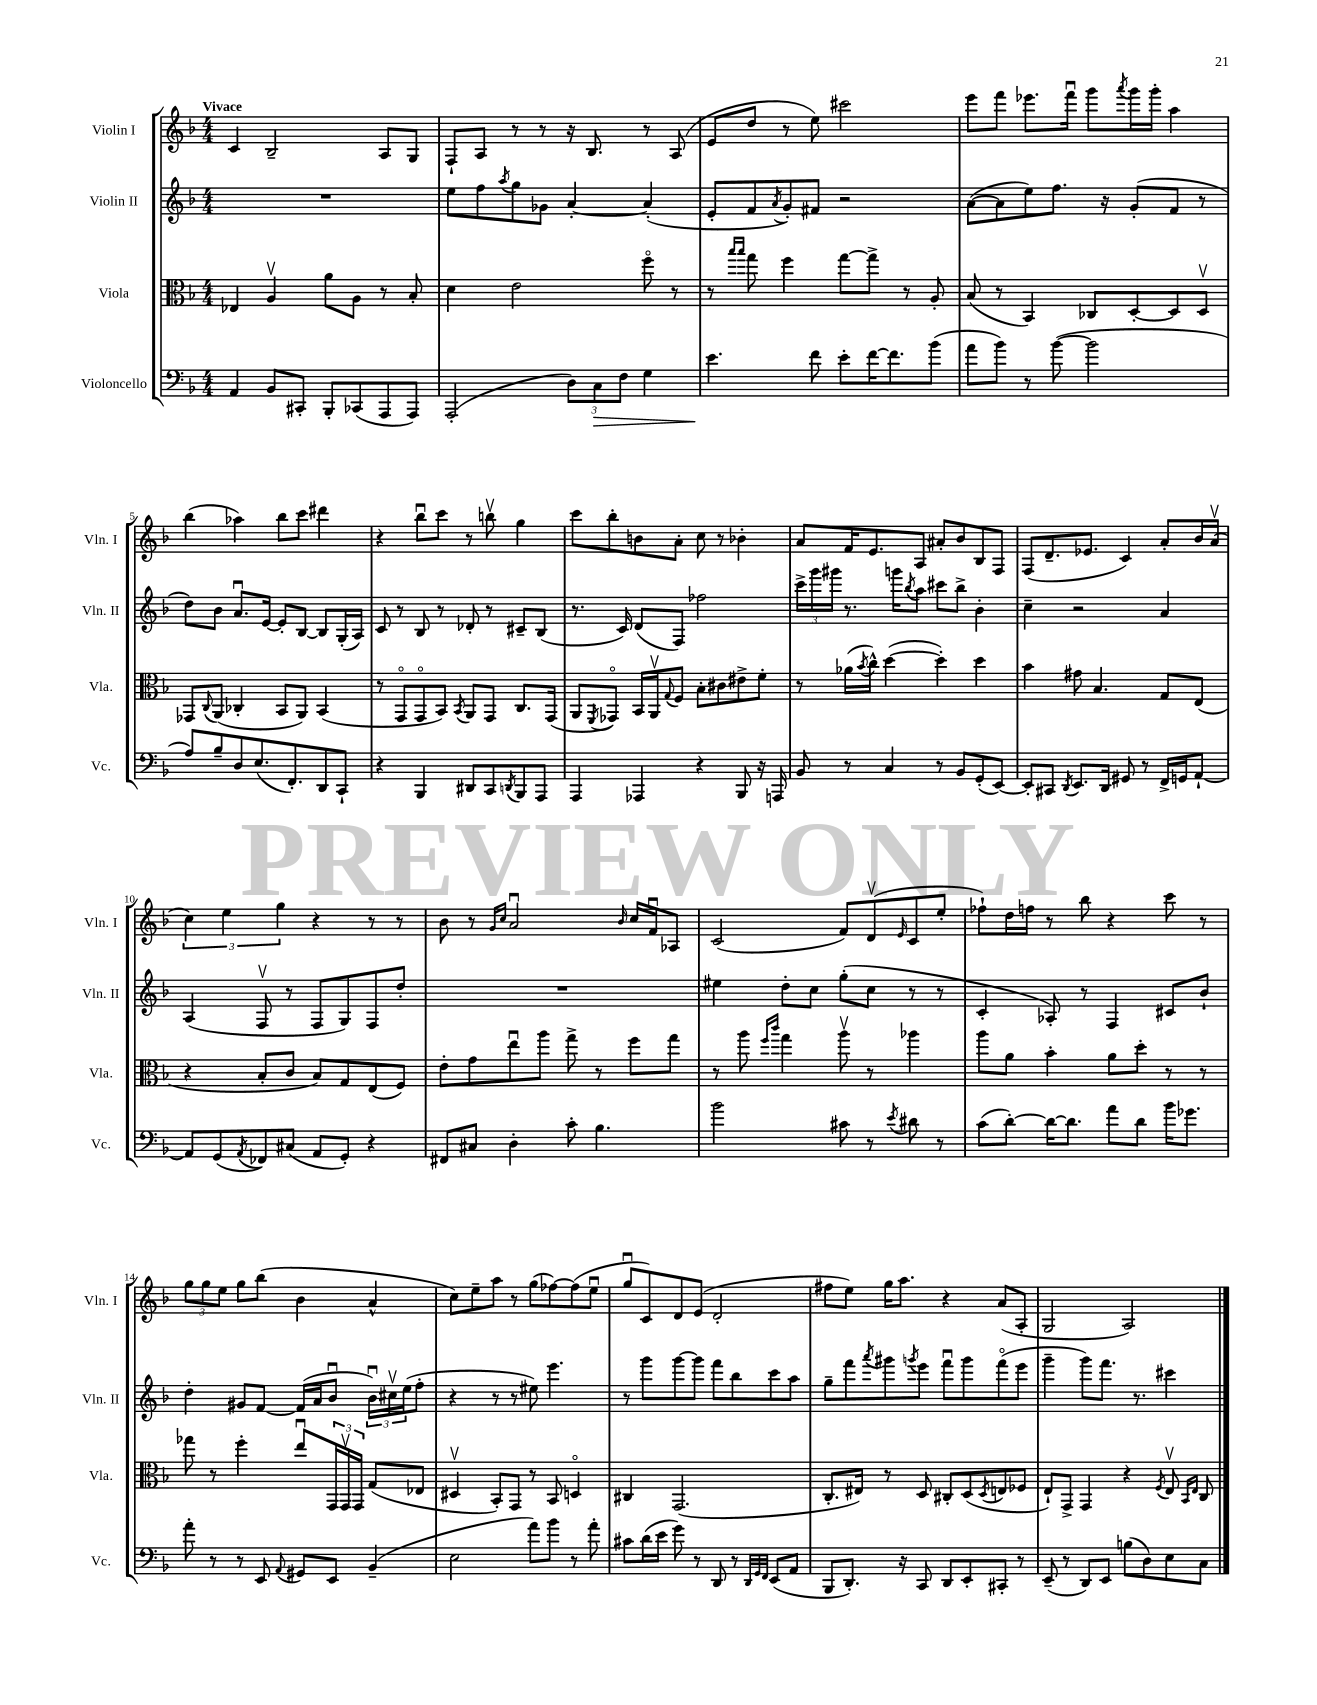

**kern	**dynam	**kern	**kern	**kern
*part4	*part4	*part3	*part2	*part1
*staff4	*staff4	*staff3	*staff2	*staff1
*I"Violoncello	*	*I"Viola	*I"Violin II	*I"Violin I
*I'Vc.	*	*I'Vla.	*I'Vln. II	*I'Vln. I
*clefF4	*	*clefC3	*clefG2	*clefG2
*k[b-]	*	*k[b-]	*k[b-]	*k[b-]
*M4/4	*	*M4/4	*M4/4	*M4/4
=1	=1	=1	=1	=1
!	!	!	!	!LO:TX:a:B:t=Vivace
4AA/	.	4E-X/	1r	4c/
8BB-/L	.	4Av/	.	2B-~/
8CC#X'/J	.	.	.	.
8BBB-'/L	.	8a\L	.	.
(8CC-X/	.	8A\J	.	.
8AAA/	.	8r	.	8A/L
8AAA/J)	.	8B-'/	.	8G/J
=2	=2	=2	=2	=2
(2AAA'/	.	4d\	8ee\L	8F`/L
.	.	.	8ff\	8A/J
.	.	.	8qaa/	.
.	.	2e\	8gg\	8r
.	.	.	8g-X\J	8r
12D\L)	.	.	[4a'/	16r
.	.	.	.	8.B-/
!	!LO:HP:b	!	!	!
12C\	>	.	.	.
12F\J	.	.	.	.
4G\	.	8ff\	(4a'/]	8r
.	.	8r	.	(8A/
=3	=3	=3	=3	=3
4.e\	.	8r	8e'/L	8e/L
.	.	16qqbb-/LL	.	.
.	.	16qqbb-/JJ	.	.
.	.	8gg\	8f/	8dd/J
.	.	.	8qa/	.
.	.	4ff\	8g'/)	8r
8f\	]	.	8f#X/J	8ee\)
8e'\L	.	[8gg\L	2r	2ccc#X\
[16f\K	.	8gg^\J]	.	.
8.f\]	.	.	.	.
.	.	8r	.	.
(8b-\J	.	8A'/	.	.
=4	=4	=4	=4	=4
8a\L	.	(8B-/	([8a\L	8eee\L
8b-\J)	.	8r	8a\]	8fff\J
8r	.	4BB-/)	8ee\)	8.eee-X\L
([8b-\	.	.	8.ff\J	.
.	.	.	.	16fffu\Jk
2b-\]	.	8C-X/L	.	8ggg\L
.	.	.	16r	.
.	.	.	.	8qaaa/
.	.	[8D'/	(8g'/L	16ggg\L
.	.	.	.	16ggg'\JJ
.	.	8D/]	8f/J	4aa\
.	.	8Dv/J	8r	.
!!LO:LB:g=z
=5	=5	=5	=5	=5
8A/L)	.	8GG-X/L	8dd\L)	(4bb-\
.	.	8qqC/	.	.
8B-~/	.	(8AA/J	8b-\J	.
8D/	.	4C-X'/	8.au/L	4aa-X\)
(8.E/	.	.	.	.
.	.	.	[16e/Jk	.
.	.	8BB-/L	8e'/L]	8bb-\L
8.FF'/)	.	.	.	.
.	.	8AA/J)	[8B-/J	8ccc\J
8DD/	.	(4BB-/	8B-/L]	4ddd#X\
8CC`/J	.	.	(16G'/L	.
.	.	.	16A/JJ)	.
=6	=6	=6	=6	=6
4r	.	8r	8c/	4r
.	.	8GG/L	8r	.
4BBB-/	.	8GG/	8B-/	8bb-u\L
.	.	8BB-/J)	8r	8ccc\J
.	.	8qBB-/	.	.
8DD#X/L	.	8AA/L	8d-X'/	8r
8CC/	.	8GG/J	8r	8bbnv\
8qDDn/	.	.	.	.
8BBB-/	.	8.C/L	8c#X~/L	4gg\
8AAA/J	.	.	(8B-/J	.
.	.	(16GG/Jk	.	.
=7	=7	=7	=7	=7
4AAA/	.	8AA/L	8.r	8ccc\L
.	.	8qFF/	.	.
.	.	8GG-X/J)	.	8bb-'\
.	.	.	16c/)	.
4AAA-X/	.	16BB-/LL	(8d/L	8bn\
.	.	16AAv/J	.	.
.	.	8qqG/	.	.
.	.	8F/J	8F/J)	8a'\J
4r	.	8B-'\L	2ff-X\	8cc\
.	.	8c#X\	.	8r
8BBB-/	.	8e#X^\	.	4b-X'\
16r	.	8f'\J	.	.
16AAAn/	.	.	.	.
=8	=8	=8	=8	=8
8BB-/	.	8r	24ccc^\LL	8a/L
.	.	.	24ggg\	.
.	.	.	24ggg#X\JJ	.
8r	.	(16a-X\LL	8.r	16f/K
.	.	8qb-/	.	.
.	.	16cc^^\JJ)	.	8.e/
4C/	.	([4dd\	.	.
.	.	.	16gggn\KL	.
.	.	.	8qbb-/	.
.	.	.	8aa\J	8A/J
8r	.	4dd'\])	8ccc#X\L	8a#X'/L
8BB-/L	.	.	8bb-^\J	8b-/
(8GG'/	.	4dd\	4b-'\	8B-/
[8EE/J)	.	.	.	8F/J
=9	=9	=9	=9	=9
8EE'/L]	.	4b-\	4cc~\	(8F/L
8CC#X/J	.	.	.	8.d~/
8qDD/	.	.	.	.
8.EE/L	.	8g#X\	2r	.
.	.	.	.	8.e-X/J
.	.	4.B-/	.	.
16DD/Jk	.	.	.	.
8GG#X/	.	.	.	4c/)
8r	.	.	.	.
16FF^/LL	.	8G/L	4a/	8a'/L
16GGn/J	.	.	.	.
[8AA`/J	.	(8E/J	.	16b-/L
.	.	.	.	(16av/JJ
!!LO:LB:g=z
=10	=10	=10	=10	=10
8AA/L]	.	4r	(4A/	6cc\)
(8GG/	.	.	.	.
.	.	.	.	6ee\
8qAA/	.	.	.	.
8FF-X/)	.	8B-'/L	8Fv/	.
.	.	.	.	6gg\
(8C#X/J	.	8c/J	8r	.
8AA/L	.	8B-/L)	8F/L	4r
8GG'/J)	.	8G/	8G/)	.
4r	.	(8E/	8F/	8r
.	.	8F/J)	8dd'/J	8r
=11	=11	=11	=11	=11
8FF#X/L	.	8e'\L	1r	8b-\
8C#X/J	.	8g\	.	8r
.	.	.	.	16qqg/LL
.	.	.	.	16qqcc/JJ
4D'\	.	8eeu\	.	2au/
.	.	8aa\J	.	.
8c'\	.	8gg^\	.	.
4.B-\	.	8r	.	.
.	.	.	.	16qqb-/
.	.	8ff\L	.	16cc/LL
.	.	.	.	16fu/J
.	.	8gg\J	.	8A-X/J
=12	=12	=12	=12	=12
2b-\	.	8r	4ee#X\	(2c/
.	.	8aa\	.	.
.	.	16qqff/LL	.	.
.	.	16qqccc/JJ	.	.
.	.	4gg\	8dd'\L	.
.	.	.	8cc\J	.
8c#X\	.	8aav\	(8gg'\L	8f/L)
8r	.	8r	8cc\J	(8dv/
8qe/	.	.	.	16qqe/
8d#X\	.	4aa-X\	8r	8c/
8r	.	.	8r	8ee'/J
=13	=13	=13	=13	=13
(8c\L	.	8aa\L	4c'/	8ff-X`\L)
[8d'\J)	.	8a\J	.	16dd\L
.	.	.	.	16ffn\JJ
16d\KL_	.	4b-'\	8A-X'/)	8r
8.d\J]	.	.	.	.
.	.	.	8r	8bb-\
8a\L	.	8a\L	4F/	4r
8d\J	.	8dd'\J	.	.
16b-\KL	.	8r	8c#X/L	8ccc\
8.g-X\J	.	.	.	.
.	.	8r	8b-`/J	8r
!!LO:LB:g=z
=14	=14	=14	=14	=14
8a'\	.	8gg-X\	4dd'\	12gg\L
.	.	.	.	12gg\
8r	.	8r	.	.
.	.	.	.	12ee\J
8r	.	4ff'\	8g#X/L	8gg\L
8EE/	.	.	[8f/J	(8bb-\J
8qqAA/	.	.	.	.
8GG#X/L	.	8eeu/L	(16f/LL]	4b-\
.	.	.	16a/J	.
8EE/J	.	24GG/L	8b-u/J	.
.	.	24GGv/	.	.
.	.	24GG/JJ	.	.
(4BB-~/	.	(8G/L	24b-u\LL)	4a^^/
.	.	.	24cc#Xv\	.
.	.	.	(24ee\J	.
.	.	8E-X/J	8ff'\J	.
=15	=15	=15	=15	=15
2E\	.	4D#Xv/	4r	8cc\L)
.	.	.	.	8ee~\
.	.	8BB-'/L)	8r	8aa\J
.	.	8GG/J	8r	8r
8a\L)	.	8r	8ee#X\)	(8gg\L
8b-\J	.	8BB-/	4.eee\	[8ff-X\)
8r	.	4Dn/	.	(8ff-\]
8a'\	.	.	.	8eeu\J
=16	=16	=16	=16	=16
8c#X\L	.	4C#X/	8r	8ggu/L
(16d\L	.	.	8ggg\L	8c/)
16e\JJ	.	.	.	.
8g\)	.	(2.GG/	[8ggg\	8d/
8r	.	.	8ggg\J]	(8e/J
8DD/	.	.	8fff\L	2d'/
8r	.	.	8bb-\	.
32qqDD/LLL	.	.	.	.
32qqGG/	.	.	.	.
32qqFF/JJJ	.	.	.	.
(8EE/L	.	.	8ccc\	.
8AA/J	.	.	8aa\J	.
=17	=17	=17	=17	=17
8BBB-/L	.	8.C'/L	8gg~\L	8ff#X\L
8.DD'/J)	.	.	8fff\	8ee\J)
.	.	16E#X/Jk)	.	.
.	.	.	8qaaa/	.
.	.	8r	8ggg#X\	16gg\KL
16r	.	.	.	8.aa\J
.	.	.	8qgggn/	.
8CC/	.	8D/	8eee\J	.
8DD/L	.	8C#X'/L	8fffu\L	4r
8EE'/	.	(8D/	8ggg\	.
.	.	8qD/	.	.
8CC#X'/J	.	8En/	(8fff\	(8a/L
8r	.	8F-X/J	8eee\J	8A'/J
=18	=18	=18	=18	=18
(8EE~/	.	8E`/L)	4ggg~\	2G/
8r	.	8GG^/J	.	.
8DD/L)	.	4GG/	8ggg\L)	.
8EE/J	.	.	8.fff\J	.
(8Bn\L	.	4r	.	2A/)
.	.	.	8.r	.
8D\)	.	.	.	.
.	.	8qF/	.	.
8E\	.	8Ev/	4ccc#X\	.
.	.	16qqBB-/LL	.	.
.	.	16qqE/JJ	.	.
8C\J	.	8C/	.	.
==	==	==	==	==
*-	*-	*-	*-	*-
